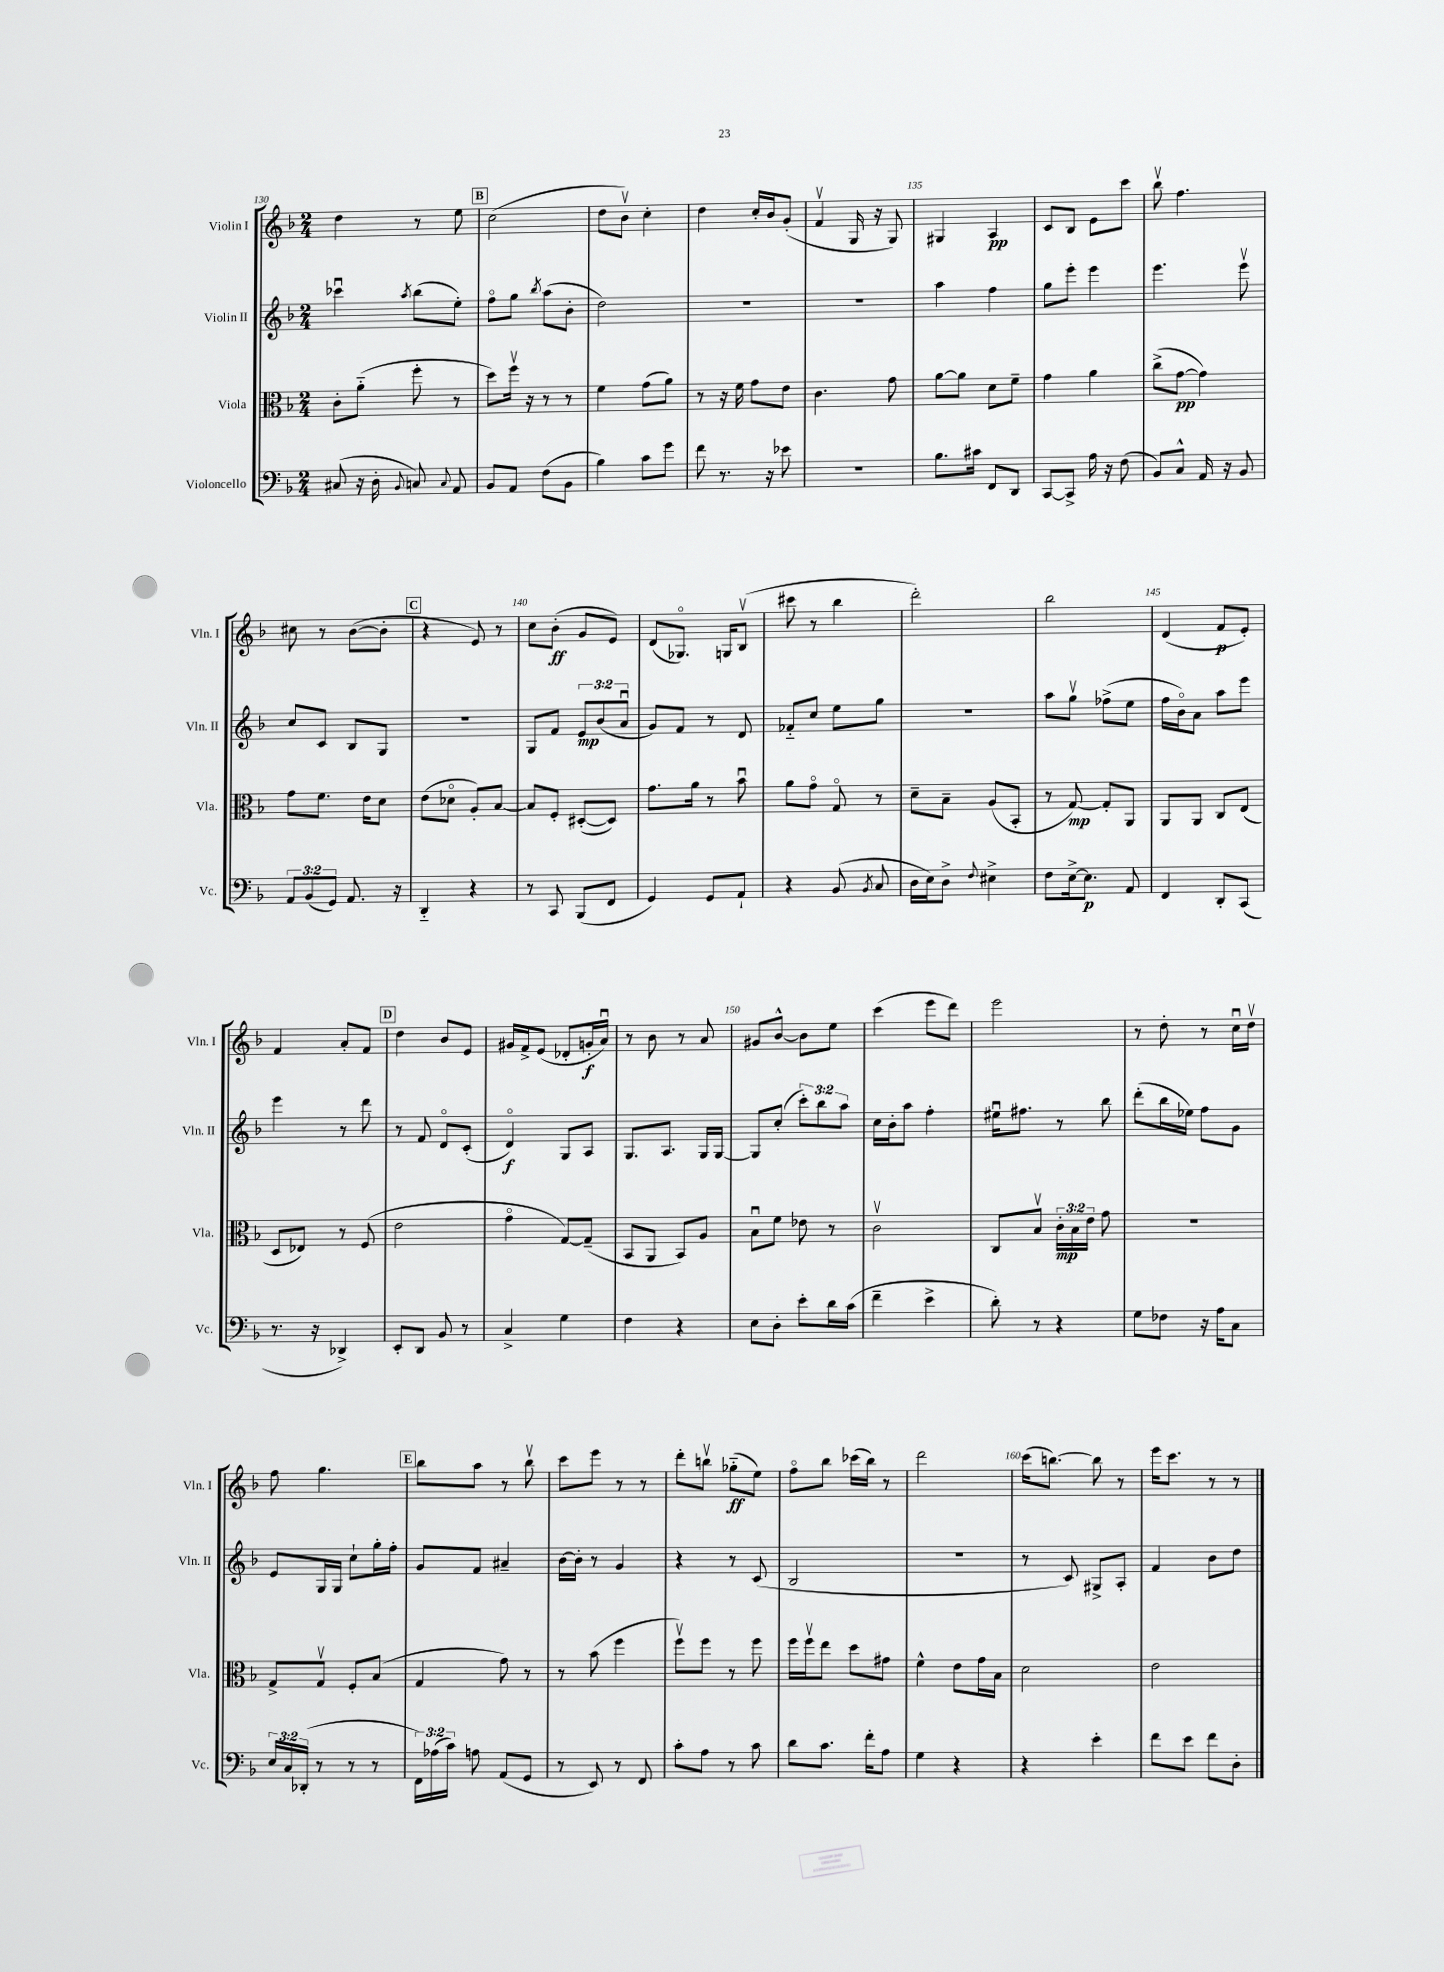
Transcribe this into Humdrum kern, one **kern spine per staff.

**kern	**kern	**kern	**kern
*staff4	*staff3	*staff2	*staff1
*clefF4	*clefC3	*clefG2	*clefG2
*k[b-]	*k[b-]	*k[b-]	*k[b-]
*M2/4	*M2/4	*M2/4	*M2/4
(8C#	8c'	4ccc-u	4dd
16r	(8a'~	.	.
16D'	.	.	.
8qqBB-	.	8qaa	.
8C)	8ff'	(8bb-	8r
8qqC	.	.	.
8AA	8r	8ee')	8ee
=	=	=	=
8BB-	8dd)	8ffo	(2cc
8AA	16ffv	8gg	.
.	16r	.	.
.	.	8qbb-	.
(8F	8r	(8aa	.
8BB-	8r	8b-'	.
=	=	=	=
4B-)	4f	2dd)	8dd
.	.	.	8b-v)
8c	(8g	.	4cc'
8g	8a)	.	.
=	=	=	=
8f	8r	2r	4dd
8.r	16r	.	.
.	16f	.	.
.	8g	.	16cc'
16r	.	.	16b-
8e-	8e	.	(8g'
=	=	=	=
2r	4.c	2r	4fv
.	.	.	16G
.	.	.	16r
.	8g	.	8G)
=	=	=	=
8.B-	[8a	4aa	4G#
.	8a]	.	.
16c#	.	.	.
8FF	8d	4ff	4A
8DD	8f~	.	.
=	=	=	=
[8CC	4g	8gg	8c
8CC^]	.	8eee'	8B-
16A	4a	4eee	8e
16r	.	.	.
(8F	.	.	8ccc
=	=	=	=
8BB-)	(8cc^	4.eee	8bb-v
8C^^	[8g	.	4.ff
16AA	4g])	.	.
16r	.	.	.
8BB-	.	8eeev	.
=	=	=	=
12AA	8g	8cc	8cc#
(12BB-	.	.	.
.	8.f	8c	8r
12GG)	.	.	.
8.AA	.	8B-	([8b-
.	16e	.	.
.	8d	8G	8b-']
16r	.	.	.
=	=	=	=
4DD'~	(8e	2r	4r
.	8d-o	.	.
4r	8A')	.	8e)
.	[8B-	.	8r
=	=	=	=
8r	8B-]	8G	8cc
8CC	8F'	8f	(8b-'
(8BBB-	([8D#'	12e	8g
.	.	(12b-	.
8FF	8D#])	.	8e)
.	.	12au	.
=	=	=	=
4GG)	8.g	8g)	(8d
.	.	8f	8.G-o)
.	16a	.	.
8GG	8r	8r	.
.	.	.	16G
8AA`	8b-u	8d	(8B-v
=	=	=	=
4r	8a	8f-'~	8ccc#
.	8go	8cc	8r
(8BB-	8Go	8ee	4bb-
8qBB-	.	.	.
8C	8r	8gg	.
=	=	=	=
16D	8d~	2r	2ddd')
16E)	.	.	.
8D^	8B-~	.	.
8qqF	.	.	.
4E#^	(8A	.	.
.	8BB-'	.	.
=	=	=	=
8F	8r	8aa	2bb-
[16E^	[8G)	8ggv	.
8.E]	.	.	.
.	8G']	(8ff-^	.
8AA	8AA	8ee	.
=	=	=	=
4FF	8AA	16ff	(4d
.	.	16b-o)	.
.	8AA	8a	.
8DD'	8C	8aa	8f
(8CC	(8E	8eee	8e')
=	=	=	=
8.r	8D	4eee	4f
.	8E-)	.	.
16r	.	.	.
4DD-^)	8r	8r	8a'
.	(8F	8ddd	8f
=	=	=	=
8EE'	2e	8r	4dd
8DD	.	8f	.
8BB-	.	8do	8b-
8r	.	(8c'	8e
=	=	=	=
4C^	4go	4do)	16g#
.	.	.	16f^
.	.	.	(8e
4G	[8G)	8G	8d-'
.	(8G~]	8A	16g'
.	.	.	16au)
=	=	=	=
4F	8BB-	8.G	8r
.	8AA	.	8b-
.	.	8.A	.
4r	8BB-)	.	8r
.	8A	16G	8a
.	.	[16G	.
=	=	=	=
8E	8B-u	8G]	8g#
8D'	8f	(8cc'	[8b-^^
8e'	8e-	12ccc')	8b-]
.	.	12bb-	.
16d	8r	.	8ee
.	.	12aa	.
(16c	.	.	.
=	=	=	=
4f~	2cv	16cc	(4ccc
.	.	16b-'	.
.	.	8aa	.
4e^	.	4ff'	8eee
.	.	.	8ddd)
=	=	=	=
8d')	8C	16ee#u	2eee
.	.	8.ff#	.
8r	8B-v	.	.
4r	24c'	8r	.
.	24B-	.	.
.	24e	.	.
.	8g	8bb-	.
=	=	=	=
8G	2r	(8ddd'	8r
8F-	.	16bb-	8dd'
.	.	16ee-)	.
16r	.	8ff	8r
16A	.	.	.
8C	.	8g	16ccu
.	.	.	16ddv
=	=	=	=
24E	8G^	8e	8ff
24C	.	.	.
(24DD-'	.	.	.
8r	8Gv	16G	4.gg
.	.	16G	.
8r	8F'	8cc`	.
8r	(8B-	16gg'	.
.	.	16ff'	.
=	=	=	=
24FF)	4G	8g	8bb-
(24A-	.	.	.
24c)	.	.	.
8A	.	8f	8aa
(8AA	8g)	4a#~	8r
8GG	8r	.	8bb-v
=	=	=	=
8r	8r	[16b-	8ccc
.	.	16b-']	.
8EE)	(8b-	8r	8eee
8r	4ff	4g	8r
8FF	.	.	8r
=	=	=	=
8c'	8ffv)	4r	8ddd'
8A	8ff	.	8bbv
8r	8r	8r	(8gg-'~
8c	8ff	(8c	8ee)
=	=	=	=
8d	16ff	2B-	8ffo
.	16ffv	.	.
8.c	8ee	.	8bb-
.	8dd	.	(16ccc-
16f'	.	.	16bb-)
8A	8g#	.	8r
=	=	=	=
4G	4f^^	2r	2ddd
4r	8e	.	.
.	16g	.	.
.	16B-	.	.
=	=	=	=
4r	2d	8r	(16ccc
.	.	.	[8.bb)
.	.	8c)	.
4e'	.	8G#^	8bb]
.	.	8A'	8r
=	=	=	=
8f	2e	4f	16eee
.	.	.	8.ccc
8e	.	.	.
8f	.	8b-	8r
8D'	.	8dd	8r
==	==	==	==
*-	*-	*-	*-
